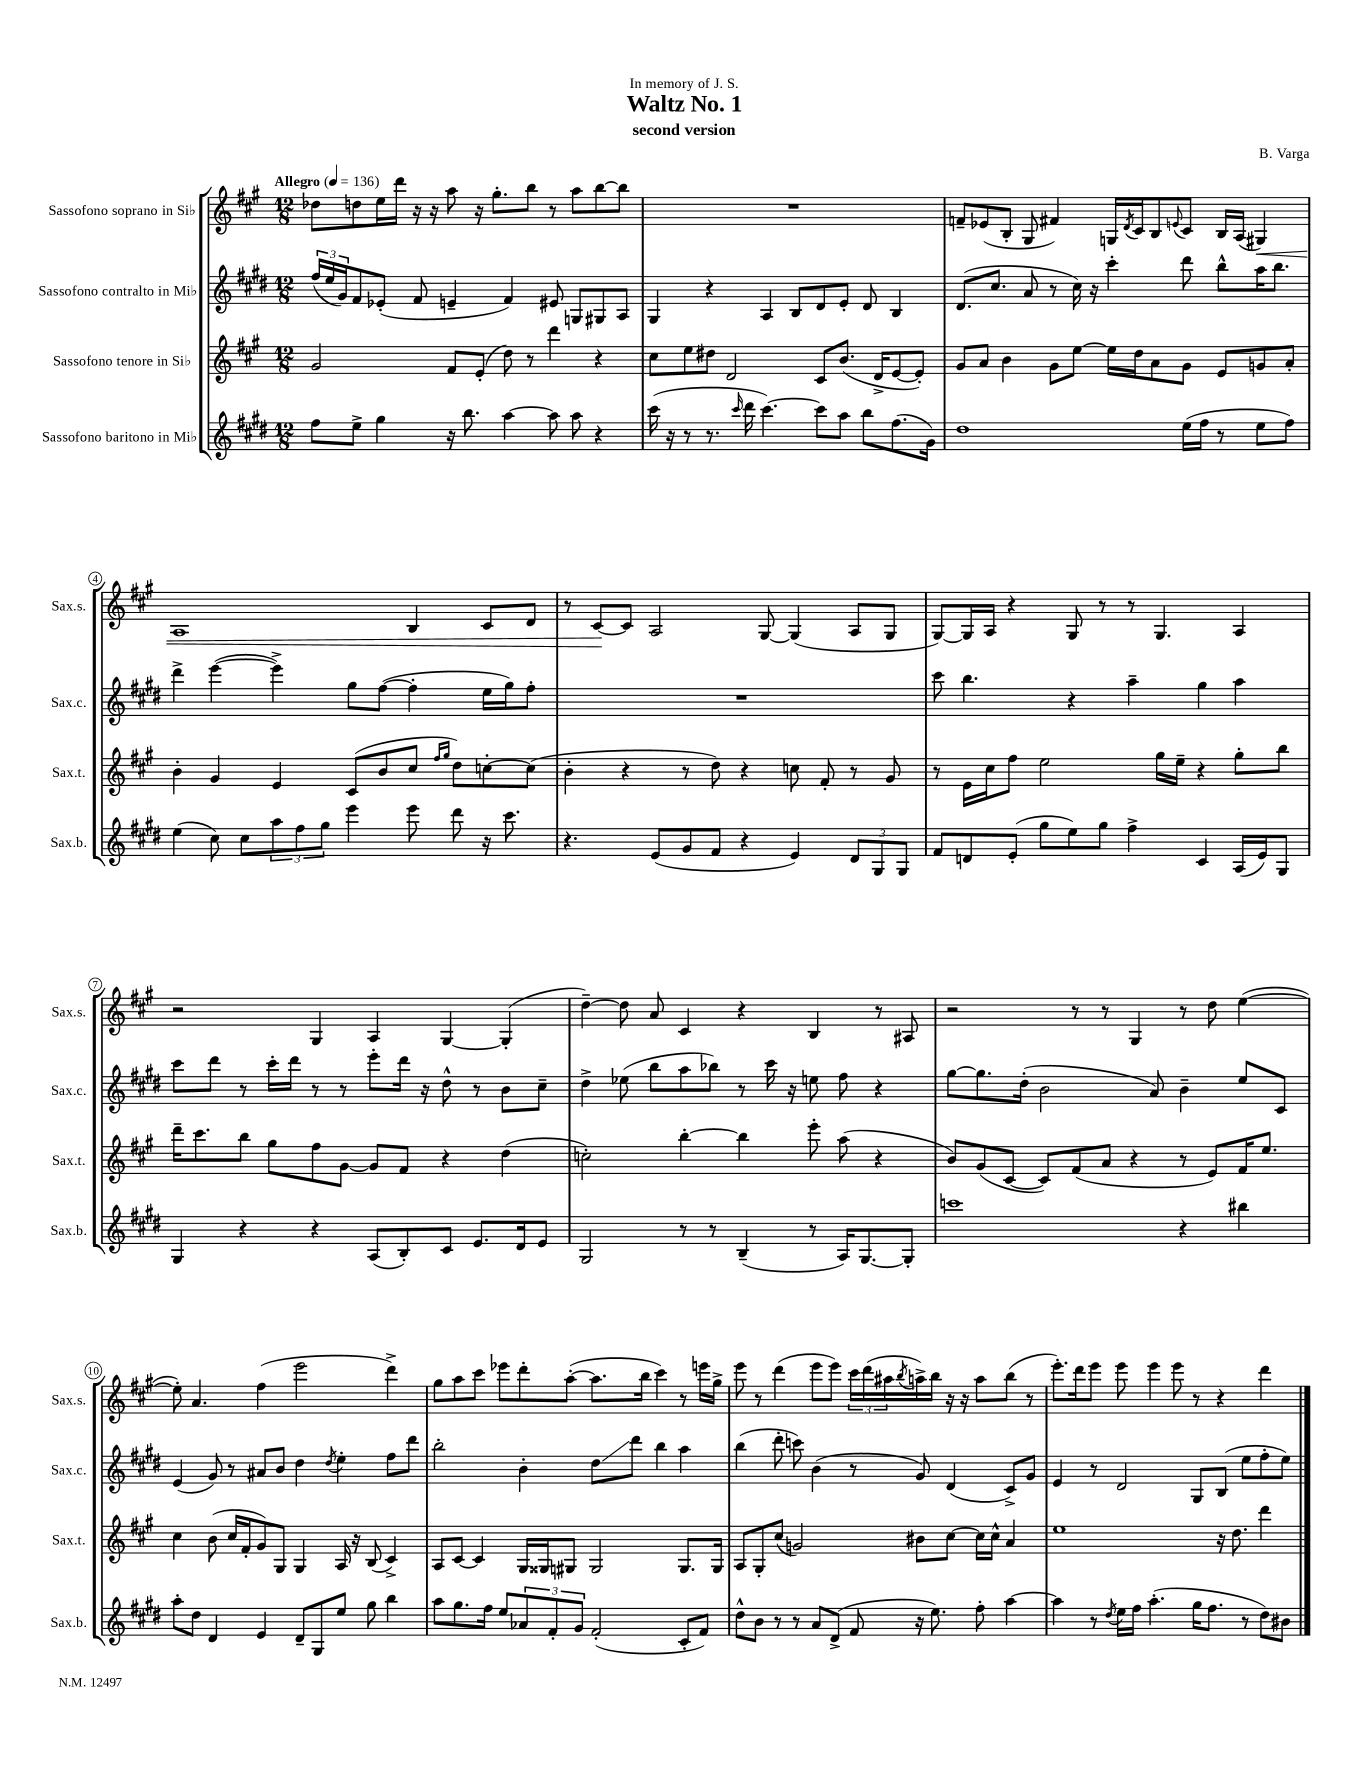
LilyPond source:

\header { title = "Waltz No. 1" composer = "B. Varga" subtitle = "second version" dedication = "In memory of J. S." }
<<
\new StaffGroup <<
\new Staff = "s0" \with { instrumentName = "Sassofono soprano in Sib" shortInstrumentName = "Sax.s." } {
    \clef treble \key a \major \numericTimeSignature \time 12/8 \tempo "Allegro" 4 = 136
    des''8 d''8 e''16 d'''16 r16 r16 a''8 r16 gis''8.-. b''8 r8 a''8 b''8~ b''8 |
    R1. |
    f'8-- ees'8( b8-. gis8 fis'4) g16 \acciaccatura { d'8 } cis'16 b8 \appoggiatura { e'8 } cis'8 b16 a16( gis4\<) |
    a1 b4 cis'8 d'8 |
    r8 cis'8~\! cis'8 a2 gis8~ gis4( a8 gis8 |
    gis8~) gis16 a16 r4 gis8 r8 r8 gis4. a4 |
    r2 gis4 a4 gis4~ gis4-.( |
    d''4~--) d''8 a'8 cis'4 r4 b4 r8 ais8 |
    r2 r8 r8 gis4 r8 d''8 e''4~( |
    e''8-.) a'4. fis''4( e'''2 d'''4->) |
    gis''8 a''8 cis'''8 ees'''8 d'''8-. a''8~-.( a''8. b''16 cis'''4) r8 e'''16 gis''16-> |
    e'''8 r8 d'''4( e'''8 e'''8) \tuplet 3/2 { cis'''16 d'''16( ais''16 } \acciaccatura { b''8 } a''16->) b''16 r16 r16 a''8 b''8( r8 |
    e'''8.-.) d'''16 e'''8 e'''8 e'''4 e'''8 r8 r4 d'''4 \bar "|." |
}
\new Staff = "s1" \with { instrumentName = "Sassofono contralto in Mib" shortInstrumentName = "Sax.c." } {
    \clef treble \key e \major \numericTimeSignature \time 12/8
    \tuplet 3/2 { fis''16( e''16 gis'16) } fis'8 ees'8-.( fis'8 e'4-- fis'4) eis'8 g8 gis8 a8 |
    gis4 r4 a4 b8 dis'8 e'8-. dis'8 b4 |
    dis'8.( cis''8. a'8 r8 cis''16) r16 cis'''4-. dis'''8 b''8-^ a''16 b''8. |
    dis'''4-> e'''4~( e'''4->) gis''8 fis''8~( fis''4-. e''16 gis''16) fis''8-. |
    R1. |
    cis'''8 b''4. r4 a''4-- gis''4 a''4 |
    cis'''8 dis'''8 r8 cis'''16-. dis'''16 r8 r8 e'''8-. dis'''16 r16 dis''8-^ r8 b'8 cis''8-- |
    dis''4-> ees''8( b''8 a''8 bes''8) r8 cis'''16 r16 e''8 fis''8 r4 |
    gis''8~ gis''8. dis''16-.( b'2 a'8) b'4-- e''8 cis'8 |
    e'4( gis'8) r8 ais'8 b'8 dis''4 \acciaccatura { dis''8 } e''4-. fis''8 dis'''8 |
    b''2-. b'4-. dis''8\glissando dis'''8 b''4 a''4 |
    b''4( dis'''8-. c'''8) b'4( r8 gis'8) dis'4( cis'8->) gis'8 |
    e'4 r8 dis'2 gis8 b8( e''8 fis''8-. e''8) \bar "|." |
}
\new Staff = "s2" \with { instrumentName = "Sassofono tenore in Sib" shortInstrumentName = "Sax.t." } {
    \clef treble \key a \major \numericTimeSignature \time 12/8
    gis'2 fis'8 e'8-.( d''8) r8 d'''4 r4 |
    cis''8 e''8 dis''8 d'2 cis'8 b'8.( d'16-> e'8~ e'8-.) |
    gis'8 a'8 b'4 gis'8 e''8~ e''16 d''16 a'8 gis'8 e'8 g'8 a'8-. |
    b'4-. gis'4 e'4 cis'8( b'8 cis''8 \grace { fis''16 gis''16 } d''8) c''8~-. c''8( |
    b'4-. r4 r8 d''8) r4 c''8 fis'8-. r8 gis'8 |
    r8 e'16 cis''16 fis''8 e''2 gis''16 e''16-- r4 gis''8-. b''8 |
    d'''16-- cis'''8. b''8 gis''8 fis''8 gis'8~ gis'8 fis'8 r4 d''4( |
    c''2-.) b''4~-. b''4 e'''8-. a''8( r4 |
    b'8) gis'8( cis'8~ cis'8) fis'8( a'8 r4 r8 e'8) fis'16 e''8. |
    cis''4 b'8( cis''16 fis'16-. gis'8) gis8 gis4 a16 r16 b8( cis'4->) |
    a8 cis'8~ cis'4 gis16 gisis16 gis8 gis2 gis8. gis16 |
    a8 gis8-. cis''8( g'2) bis'8 cis''8~ cis''16 cis''16-^ a'4 |
    e''1 r16 d''8. d'''4 \bar "|." |
}
\new Staff = "s3" \with { instrumentName = "Sassofono baritono in Mib" shortInstrumentName = "Sax.b." } {
    \clef treble \key e \major \numericTimeSignature \time 12/8
    fis''8 e''8-> gis''4 r16 b''8. a''4~ a''8 a''8 r4 |
    cis'''16( r16 r8 r8. \grace { cis'''16 } dis'''16 cis'''4.~) cis'''8 a''8 b''8 fis''8.( gis'16) |
    dis''1 e''16( fis''16 r8 e''8 fis''8) |
    e''4( cis''8) cis''8 \tuplet 3/2 { a''8 fis''8 gis''8 } e'''4 e'''8 dis'''8 r16 cis'''8. |
    r4. e'8( gis'8 fis'8 r4 e'4) \tuplet 3/2 { dis'8 gis8 gis8 } |
    fis'8 d'8 e'8-.( gis''8 e''8) gis''8 fis''4-> cis'4 a16( e'16) gis8 |
    gis4 r4 r4 a8( b8-.) cis'8 e'8. dis'16 e'8 |
    gis2 r8 r8 b4--( r8 a16) gis8.~ gis8-. |
    c'''1 r4 bis''4 |
    a''8-. dis''8 dis'4 e'4 dis'8-- gis8 e''8 gis''8 b''4 |
    a''8 gis''8. fis''16 e''8 \tuplet 3/2 { aes'8 fis'8-. gis'8 } fis'2-.( cis'8-. fis'8) |
    dis''8-^ b'8 r8 r8 a'8 dis'8->( fis'8 r16 e''8.) fis''8-. a''4~ |
    a''4 r8 \acciaccatura { dis''8 } e''16 fis''16 a''4.-.( gis''16 fis''8. r8 dis''8) bis'8 \bar "|." |
}
>>
>>
\layout { \context { \Score \override BarNumber.stencil = #(make-stencil-circler 0.1 0.3 ly:text-interface::print) } }
